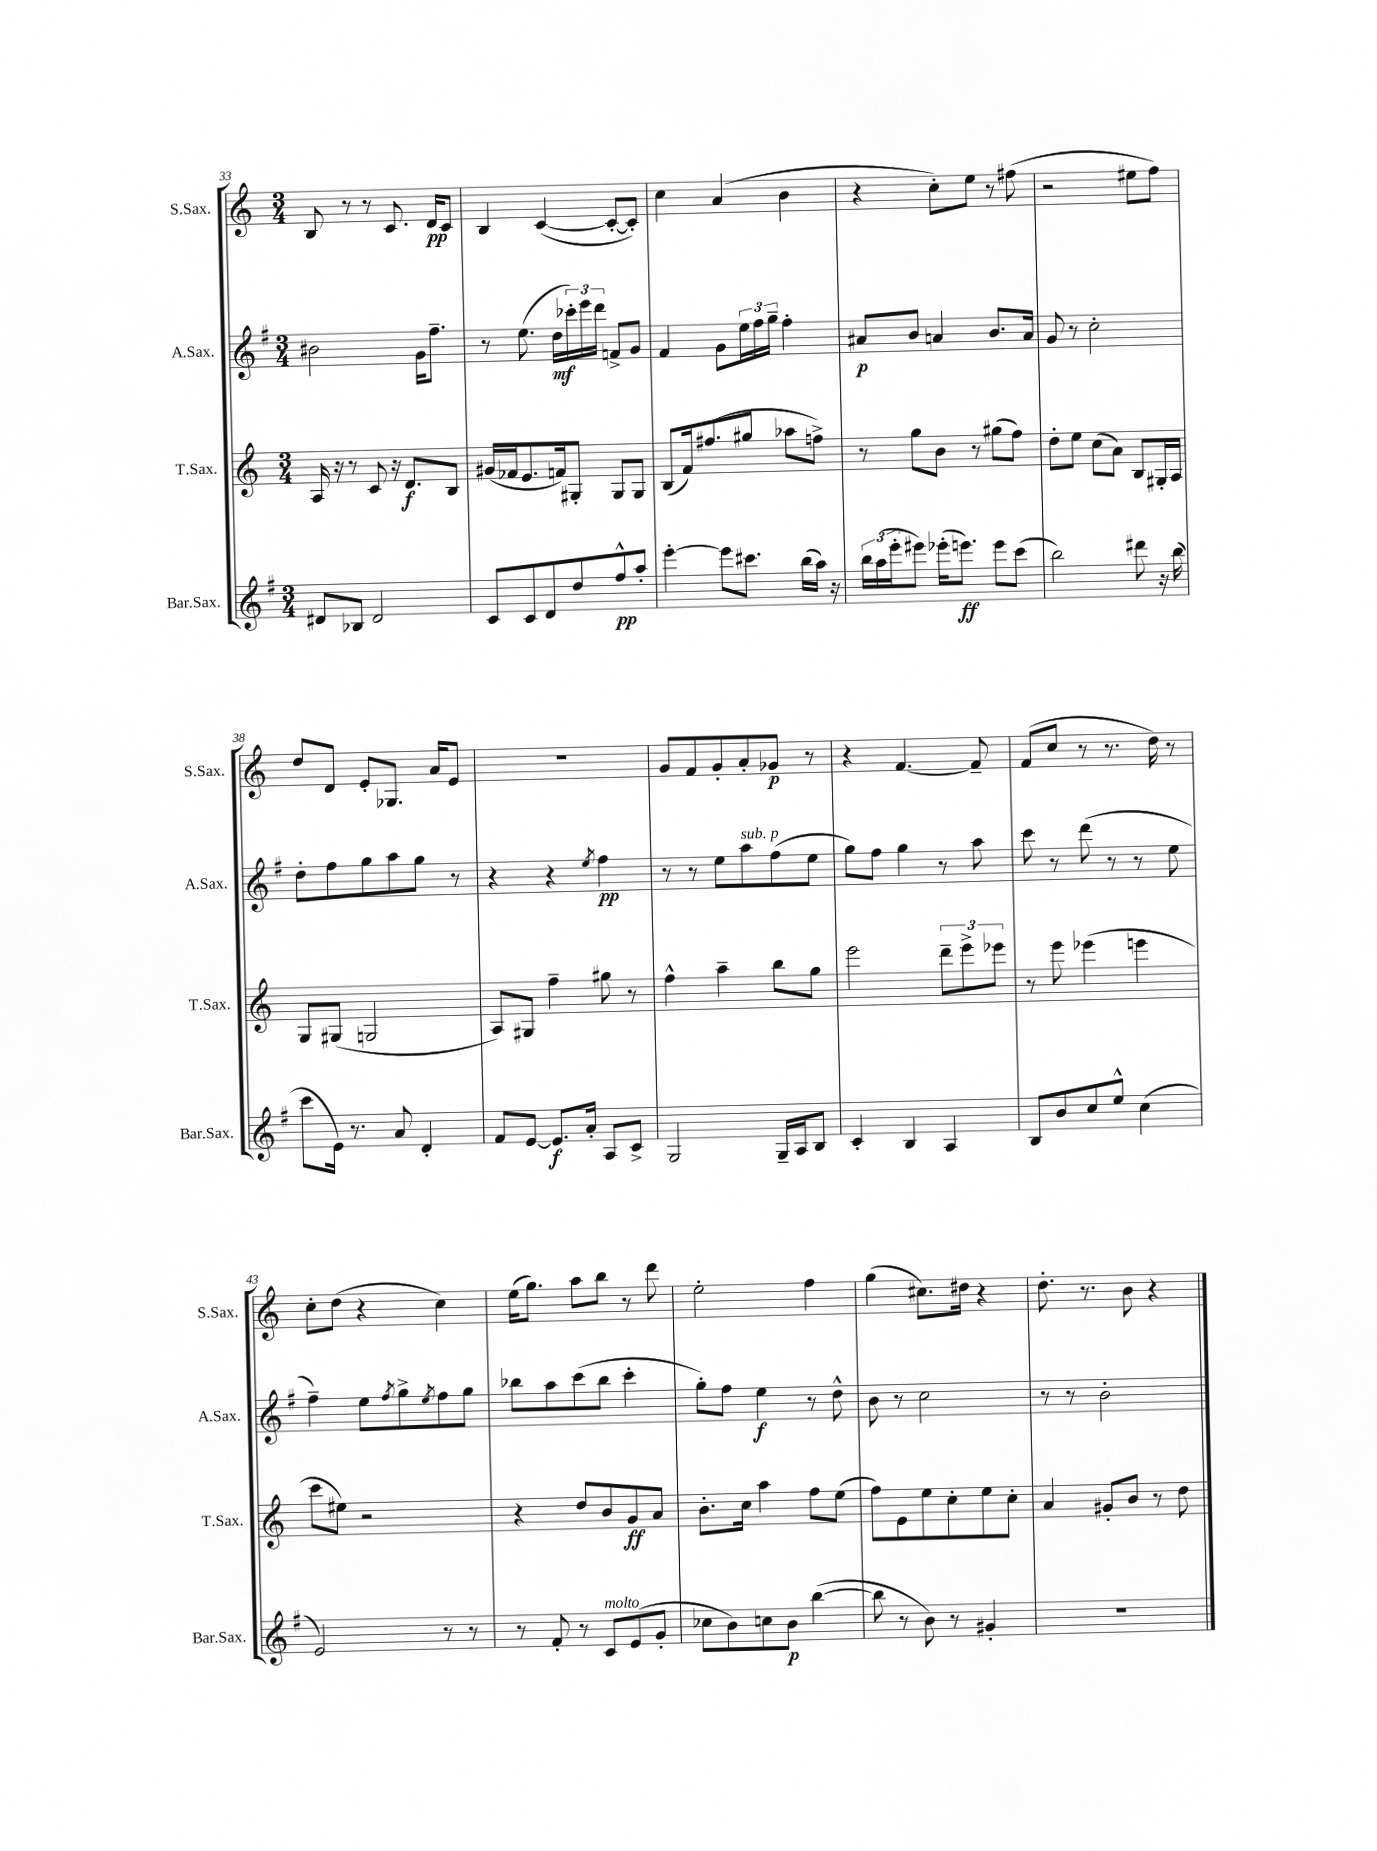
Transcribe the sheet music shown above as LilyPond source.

<<
\new StaffGroup <<
\new Staff = "s0" \with { instrumentName = "S.Sax." shortInstrumentName = "S.Sax." } {
    \clef treble \key c \major \numericTimeSignature \time 3/4
    b8 r8 r8 c'8. d'16\pp c'8 |
    b4 c'4~( c'8~-. c'8-.) |
    c''4 a'4( b'4 |
    r4 c''8-.) e''8 r8 fis''8( |
    r2 eis''8 f''8) |
    d''8 d'8 e'8-. ges8. a'16 e'8 |
    R2. |
    g'8 f'8 g'8-. a'8-. ges'8\p r8 |
    r4 f'4.~ f'8-- |
    f'8( c''8 r8 r8. d''16) r8 |
    c''8-. d''8( r4 c''4) |
    e''16( g''8.) a''8 b''8 r8 d'''8 |
    e''2-. f''4 |
    g''4( cis''8.) dis''16 r4 |
    d''8.-. r8. b'8 r4 \bar "|." |
}
\new Staff = "s1" \with { instrumentName = "A.Sax." shortInstrumentName = "A.Sax." } {
    \clef treble \key g \major \numericTimeSignature \time 3/4
    bis'2 g'16 fis''8.-- |
    r8 e''8.( d''16\mf \tuplet 3/2 { ces'''16-.) e'''16 d'''16 } f'8-> g'8 |
    fis'4 g'8 \tuplet 3/2 { e''16 fis''16 g''16-- } fis''4-. |
    ais'8\p b'8 a'4 b'8. a'16 |
    g'8 r8 c''2-. |
    d''8-. fis''8 g''8 a''8 g''8 r8 |
    r4 r4 \acciaccatura { e''8 } fis''4\pp |
    r8 r8 e''8 a''8^\markup { \italic "sub. p" } fis''8( e''8 |
    g''8) fis''8 g''4 r8 a''8 |
    c'''8 r8 d'''8( r8 r8 e''8 |
    fis''4--) e''8 \acciaccatura { fis''8 } g''8-> \acciaccatura { e''8 } fis''8 g''8 |
    bes''8 a''8 c'''8( bes''8 c'''4-. |
    g''8-.) fis''8 e''4\f r8 d''8-^ |
    b'8 r8 c''2 |
    r8 r8 b'2-. \bar "|." |
}
\new Staff = "s2" \with { instrumentName = "T.Sax." shortInstrumentName = "T.Sax." } {
    \clef treble \key c \major \numericTimeSignature \time 3/4
    a16 r16 r8 c'8 r16 d'8.\f b8 |
    gis'16( fes'16 e'8. f'16) gis8-. gis8 gis8 |
    b8( f'16) fis''8.( gis''8 aes''8 f''8->) |
    r8 g''8 b'8 r8 gis''8( f''8) |
    d''8-. e''8 c''8( a'8) b8 gis16-. a16 |
    g8 gis8( g2 |
    a8) gis8 f''4-- gis''8 r8 |
    f''4-^ a''4-- b''8 g''8 |
    e'''2 \tuplet 3/2 { d'''8-- e'''8-> ees'''8 } |
    r8 e'''8 ees'''4( e'''4 |
    c'''8 eis''8) r2 |
    r4 d''8 b'8 g'8\ff a'8 |
    b'8.-. c''16 a''4 f''8 e''8( |
    f''8) e'8 e''8 c''8-. e''8 c''8-. |
    a'4 gis'8-. b'8 r8 d''8 \bar "|." |
}
\new Staff = "s3" \with { instrumentName = "Bar.Sax." shortInstrumentName = "Bar.Sax." } {
    \clef treble \key g \major \numericTimeSignature \time 3/4
    dis'8 bes8 dis'2 |
    c'8 c'8 d'8 d''8 fis''8-^\pp a''8-. |
    e'''4~-. e'''8 cis'''8. b''16( a''16) r16 |
    \tuplet 3/2 { b''16 a''16( e'''16-. } eis'''8) ees'''16-.( e'''8.\ff) e'''8 c'''8( |
    b''2) dis'''8 r16 b''16( |
    c'''8 e'16) r8. a'8 d'4-. |
    fis'8 e'8~ e'8.\f a'16-. a8 c'8-> |
    g2 g16-- a16 b8 |
    c'4-. b4 a4 |
    b8 b'8 c''8 e''8-^ c''4( |
    e'2) r8 r8 |
    r8 fis'8-. r8 c'8^\markup { \italic "molto" } e'8( g'8-. |
    ces''8 b'8) c''8 b'8\p b''4~( |
    b''8 r8 b'8) r8 gis'4-. |
    R2. \bar "|." |
}
>>
>>
\layout { \context { \Score currentBarNumber = #33 } }
